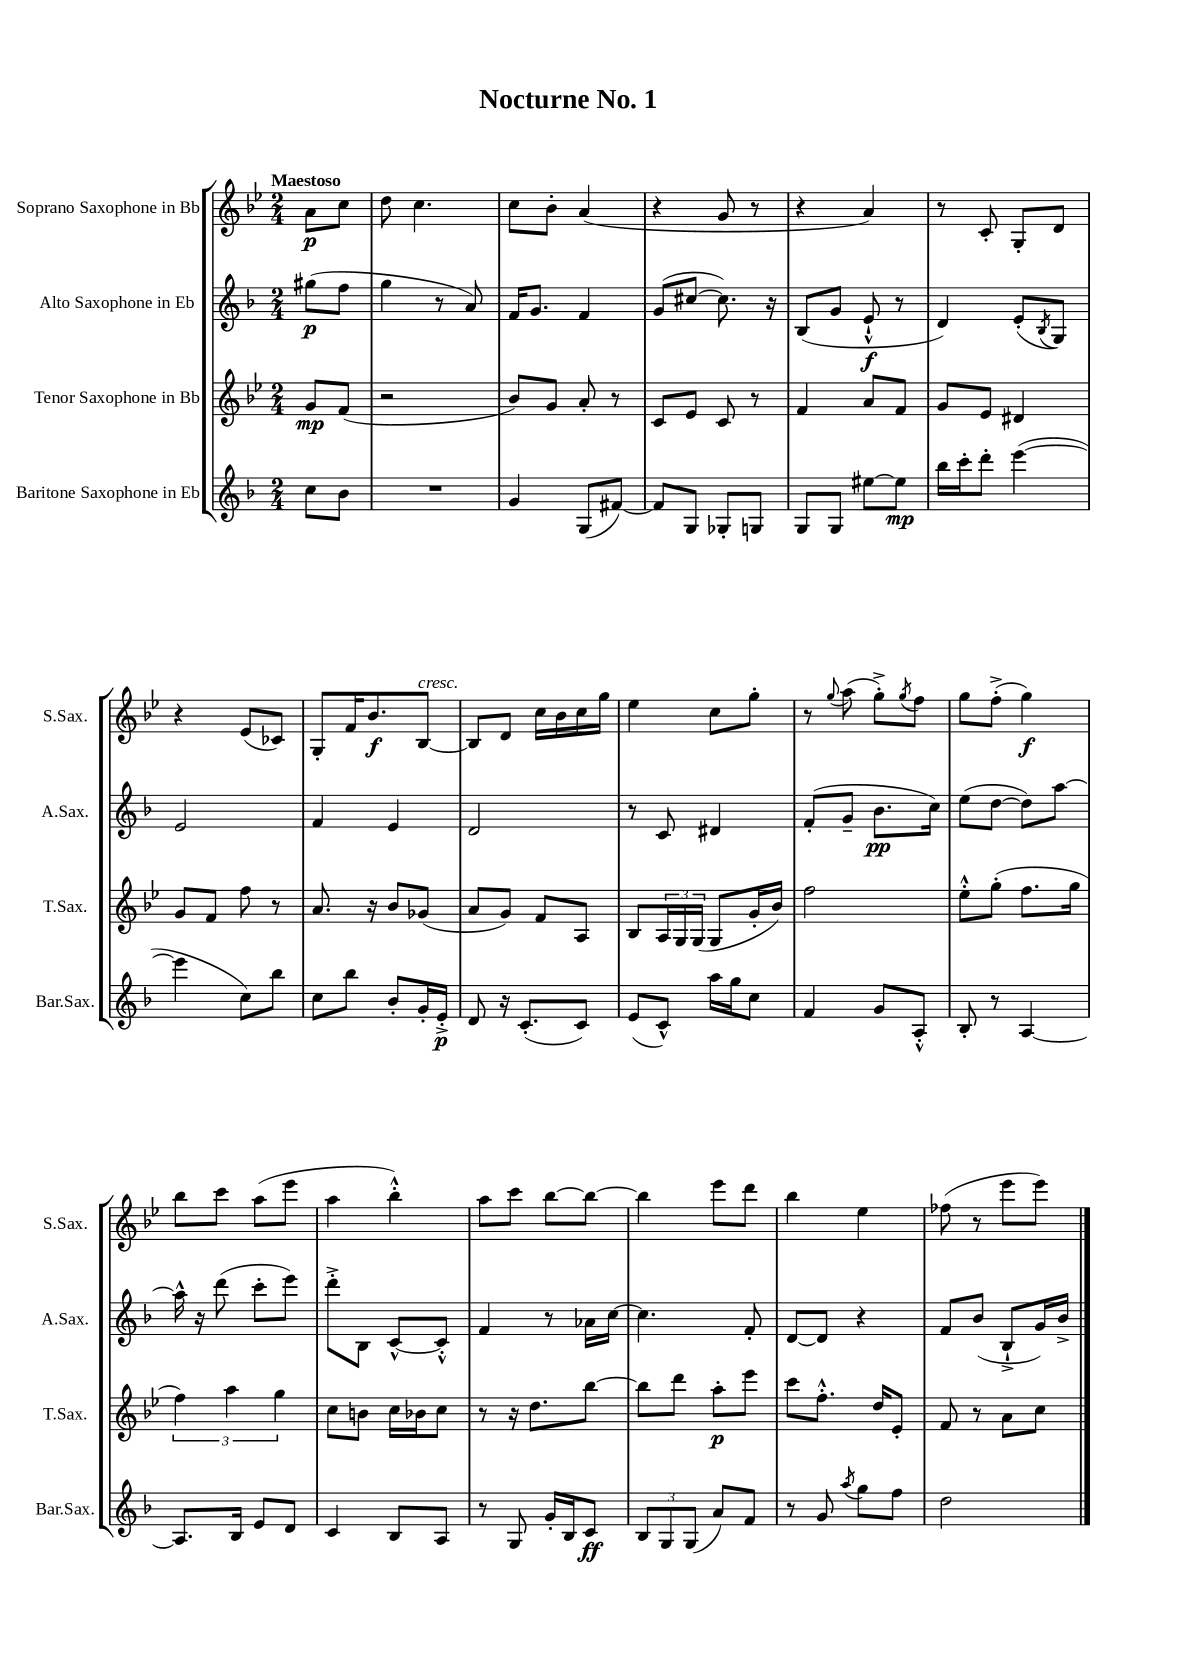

**kern	**kern	**kern	**kern
*staff4	*staff3	*staff2	*staff1
*clefG2	*clefG2	*clefG2	*clefG2
*k[b-]	*k[b-e-]	*k[b-]	*k[b-e-]
*M2/4	*M2/4	*M2/4	*M2/4
8cc	8g	(8gg#	8a
8b-	(8f	8ff	8cc
=	=	=	=
2r	2r	4gg	8dd
.	.	.	4.cc
.	.	8r	.
.	.	8a)	.
=	=	=	=
4g	8b-)	16f	8cc
.	.	8.g	.
.	8g	.	8b-'
(8G	8a'	4f	(4a
[8f#)	8r	.	.
=	=	=	=
8f#]	8c	(8g	4r
8G	8e-	[8cc#	.
8G-'	8c	8.cc#])	8g
8G	8r	.	8r
.	.	16r	.
=	=	=	=
8G	4f	(8B-	4r
8G	.	8g	.
[8ee#	8a	8e`^^	4a)
8ee#]	8f	8r	.
=	=	=	=
16bb-	8g	4d)	8r
16ccc'	.	.	.
8ddd'	8e-	.	8c'
([4eee	4d#	(8e'	8G'
.	.	8qB-	.
.	.	8G)	8d
=	=	=	=
4eee]	8g	2e	4r
.	8f	.	.
8cc)	8ff	.	(8e-
8bb-	8r	.	8c-)
=	=	=	=
8cc	8.a	4f	8G'
8bb-	.	.	16f
.	16r	.	8.b-
8b-'	8b-	4e	.
16g'	(8g-	.	[8B-
16e'^	.	.	.
=	=	=	=
8d	8a	2d	8B-]
16r	8g)	.	8d
(8.c'	.	.	.
.	8f	.	16cc
.	.	.	16b-
8c)	8A	.	16cc
.	.	.	16gg
=	=	=	=
(8e	8B-	8r	4ee-
8c^^)	24A	8c	.
.	24G	.	.
.	(24G	.	.
16aa	8G	4d#	8cc
16gg	.	.	.
8cc	16g'	.	8gg'
.	16b-)	.	.
=	=	=	=
4f	2ff	(8f'	8r
.	.	.	8qqgg
.	.	8g~	(8aa
8g	.	8.b-	8gg'^)
.	.	.	8qgg
8A'^^	.	.	8ff
.	.	16cc)	.
=	=	=	=
8B-'	8ee-'^^	(8ee	8gg
8r	(8gg'	[8dd	(8ff'^
[4A	8.ff	8dd])	4gg)
.	.	[8aa	.
.	16gg	.	.
=	=	=	=
8.A]	6ff)	16aa^^]	8bb-
.	.	16r	.
.	.	(8ddd	8ccc
.	6aa	.	.
16B-	.	.	.
8e	.	8ccc'	(8aa
.	6gg	.	.
8d	.	8eee)	8eee-
=	=	=	=
4c	8cc	8ddd'^	4aa
.	8b	8B-	.
8B-	16cc	[8c^^	4bb-'^^)
.	16b-	.	.
8A	8cc	8c'^^]	.
=	=	=	=
8r	8r	4f	8aa
8G	16r	.	8ccc
.	8.dd	.	.
16g'	.	8r	[8bb-
16B-	.	.	.
8c	[8bb-	16a-	8bb-_
.	.	[16cc	.
=	=	=	=
12B-	8bb-]	4.cc]	4bb-]
12G	.	.	.
.	8ddd	.	.
(12G	.	.	.
8a)	8aa'	.	8eee-
8f	8eee-	8f'	8ddd
=	=	=	=
8r	8ccc	[8d	4bb-
8g	8.ff'^^	8d]	.
8qaa	.	.	.
8gg	.	4r	4ee-
.	16dd	.	.
8ff	8e-'	.	.
=	=	=	=
2dd	8f	8f	(8ff-
.	8r	(8b-	8r
.	8a	8B-`^	8eee-
.	8cc	16g)	8eee-)
.	.	16b-^	.
==	==	==	==
*-	*-	*-	*-
